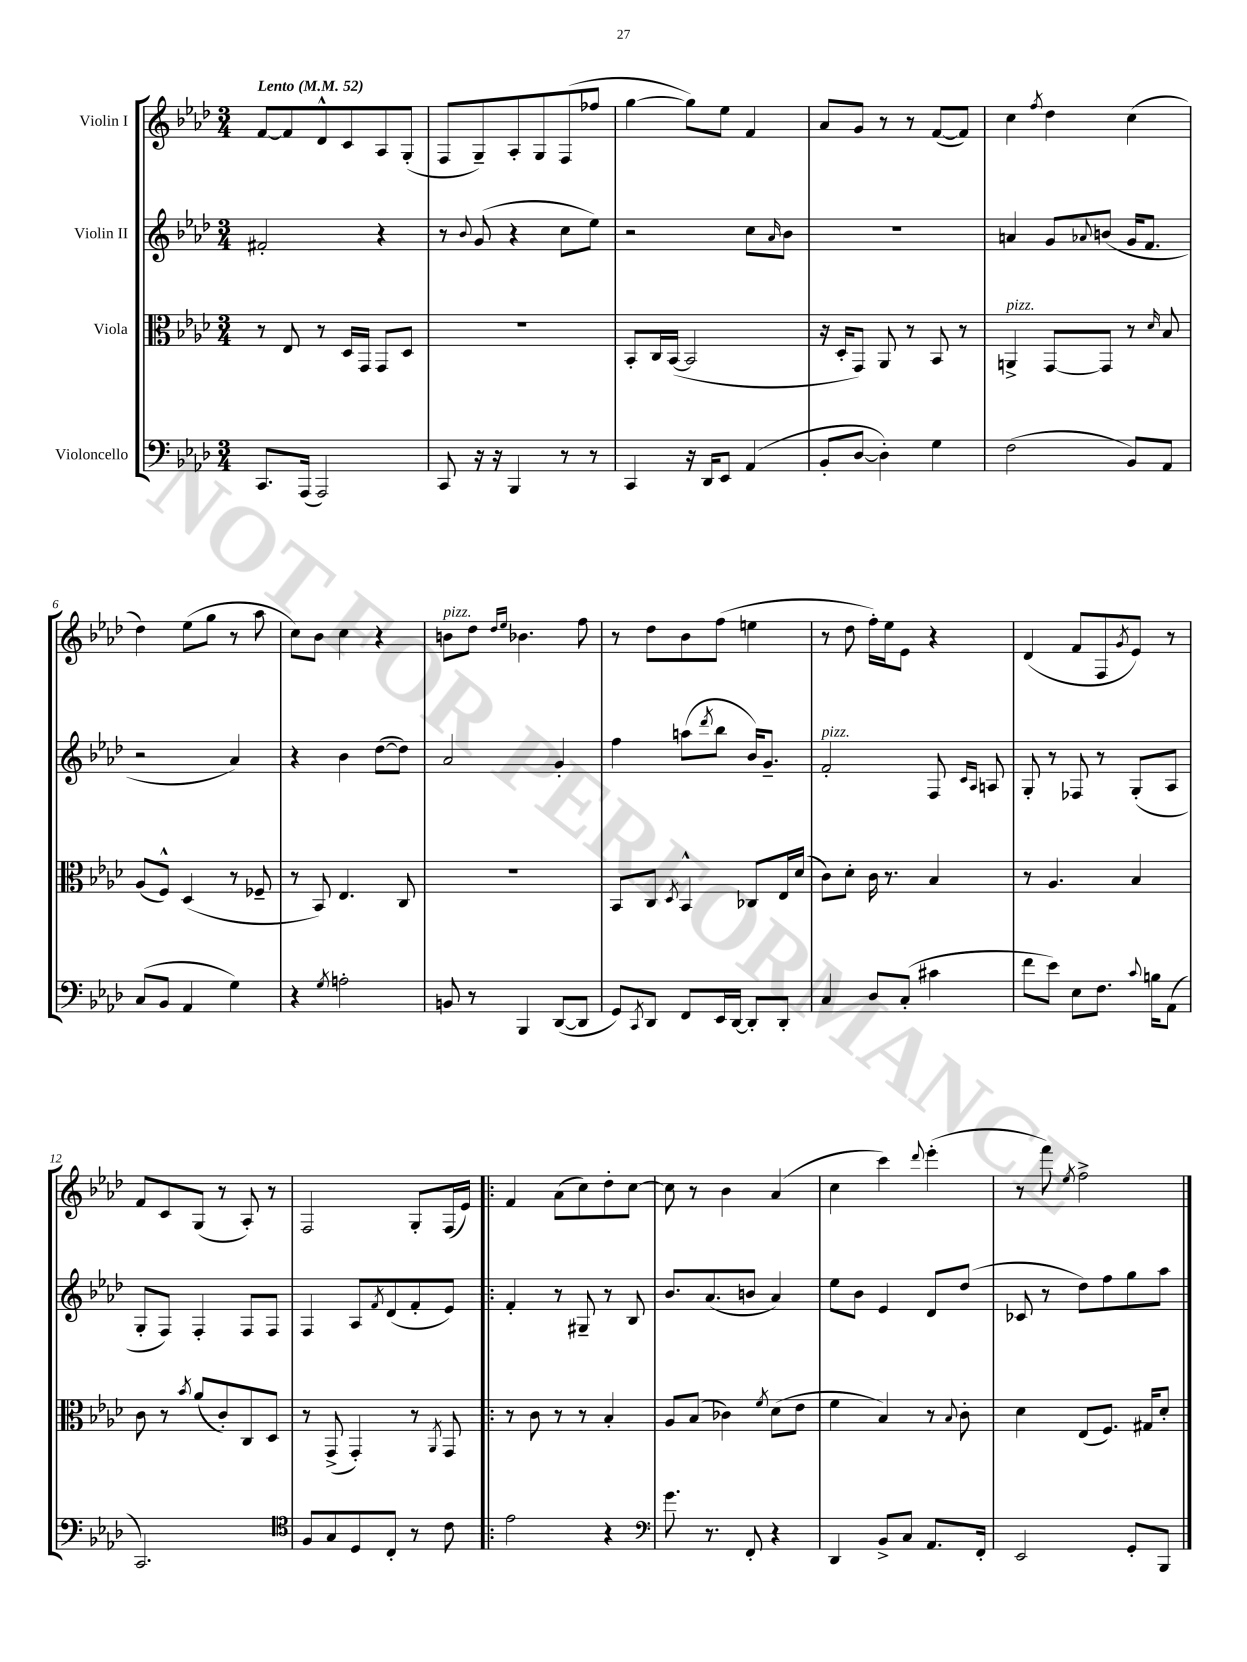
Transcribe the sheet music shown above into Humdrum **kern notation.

**kern	**kern	**kern	**kern
*staff4	*staff3	*staff2	*staff1
*clefF4	*clefC3	*clefG2	*clefG2
*k[b-e-a-d-]	*k[b-e-a-d-]	*k[b-e-a-d-]	*k[b-e-a-d-]
*M3/4	*M3/4	*M3/4	*M3/4
*MM52	*MM52	*MM52	*MM52
8.CC	8r	2f#'	[8f
.	8E-	.	8f]
(16AAA-	.	.	.
2AAA-)	8r	.	8d-^^
.	16D-	.	8c
.	16GG	.	.
.	8GG	4r	8A-
.	8D-	.	(8G'
=	=	=	=
8CC	2.r	8r	8F
.	.	8qqb-	.
16r	.	(8g	8G~)
16r	.	.	.
4BBB-	.	4r	8A-'
.	.	.	8G
8r	.	8cc	(8F
8r	.	8ee-)	8ff-
=	=	=	=
4CC	8BB-'	2r	[4gg
.	16C	.	.
.	([16BB-	.	.
16r	2BB-]	.	8gg])
16DD-	.	.	.
8EE-	.	.	8ee-
(4AA-	.	8cc	4f
.	.	16qqa-	.
.	.	8b-	.
=	=	=	=
8BB-'	16r	2.r	8a-
.	16D-'	.	.
[8D-	8GG)	.	8g
4D-'])	8AA-	.	8r
.	8r	.	8r
4G	8BB-	.	([8f
.	8r	.	8f])
=	=	=	=
(2F	4AA^	4a	4cc
.	.	.	8qff
.	[8GG	8g	4dd-
.	.	8qqa-	.
.	8GG]	(8b	.
8BB-)	8r	16g	(4cc
.	.	8.f	.
.	16qqd-	.	.
8AA-	8B-	.	.
=	=	=	=
(8C	(8A-	2r	4dd-)
8BB-	8F^^)	.	.
4AA-	(4D-	.	(8ee-
.	.	.	8gg
4G)	8r	4a-)	8r
.	8F-~	.	8aa-
=	=	=	=
4r	8r	4r	8cc)
.	8BB-)	.	8b-
8qG	.	.	.
2A'	4.E-	4b-	4cc
.	.	([8dd-	4r
.	8C	8dd-])	.
=	=	=	=
8BB	2.r	2a-	8b
8r	.	.	8dd-
.	.	.	16qqdd-
.	.	.	16qqee-
4BBB-	.	.	4.b-
([8DD-	.	4g'	.
8DD-]	.	.	8ff
=	=	=	=
8GG)	8BB-	4ff	8r
8qCC	.	.	.
8DD-	8C	.	8dd-
.	8qD-	.	.
8FF	4BB-^^	(8aa	8b-
.	.	8qddd-	.
16EE-	.	8bb-	(8ff
[16DD-	.	.	.
8DD-']	8C-	16b-)	4ee
.	.	8.g~	.
8DD-'	16E-	.	.
.	(16d-	.	.
=	=	=	=
4C	8c)	2f'	8r
.	8d-'	.	8dd-
8D-	16c	.	16ff')
.	8.r	.	16ee-
(8C'	.	.	8e-
4c#	4B-	8F	4r
.	.	16qqc	.
.	.	16qqA-	.
.	.	8A	.
=	=	=	=
8f	8r	8G'	(4d-
8e-)	4.A-	8r	.
8E-	.	8F-	8f
8.F	.	8r	8F
.	.	.	8qg
.	4B-	(8G'	8e-)
8qqc	.	.	.
16B	.	.	.
(8AA-	.	8A-	8r
=	=	=	=
2.CC)	8c	8G'	8f
.	8r	8F)	8c
.	8qb-	.	.
.	(8a-	4F'	(8G
.	8c')	.	8r
.	8C	8F	8A-')
.	8D-	8F	8r
=	=	=	=
*clefC4	*	*	*
8F	8r	4F	2F
8G	(8GG^	.	.
8D-	4GG')	8A-	.
.	.	8qf	.
8C'	.	(8d-	.
8r	8r	8f'	8G'
.	8qAA-	.	.
8c	8GG	8e-)	(16F
.	.	.	16e-)
=!|:	=!|:	=!|:	=!|:
2e-	8r	4f'	4f
.	8c	.	.
.	8r	8r	(8a-
.	8r	8G#~	8cc)
4r	4B-'	8r	8dd-'
.	.	8B-	[8cc
=	=	=	=
*clefF4	*	*	*
8.g	8A-	8.b-	8cc]
.	(8B-	.	8r
8.r	.	(8.a-	.
.	4c-)	.	4b-
8FF'	.	8b	.
.	8qf	.	.
4r	(8d-	4a-)	(4a-
.	8e-	.	.
=	=	=	=
4DD-	4f	8ee-	4cc
.	.	8b-	.
8BB-^	4B-)	4e-	4ccc)
8C	.	.	.
.	.	.	8qqddd-
8.AA-	8r	8d-	(4eee-'
.	8qqB-	.	.
.	8c'	(8dd-	.
16FF'	.	.	.
=	=	=	=
2EE-	4d-	8c-	8r
.	.	8r	8fff)
.	.	.	8qee-
.	(8E-	8dd-)	2ff^
.	8.F)	8ff	.
8GG'	.	8gg	.
.	16G#	.	.
8BBB-	8d-'	8aa-	.
==	==	==	==
*-	*-	*-	*-
